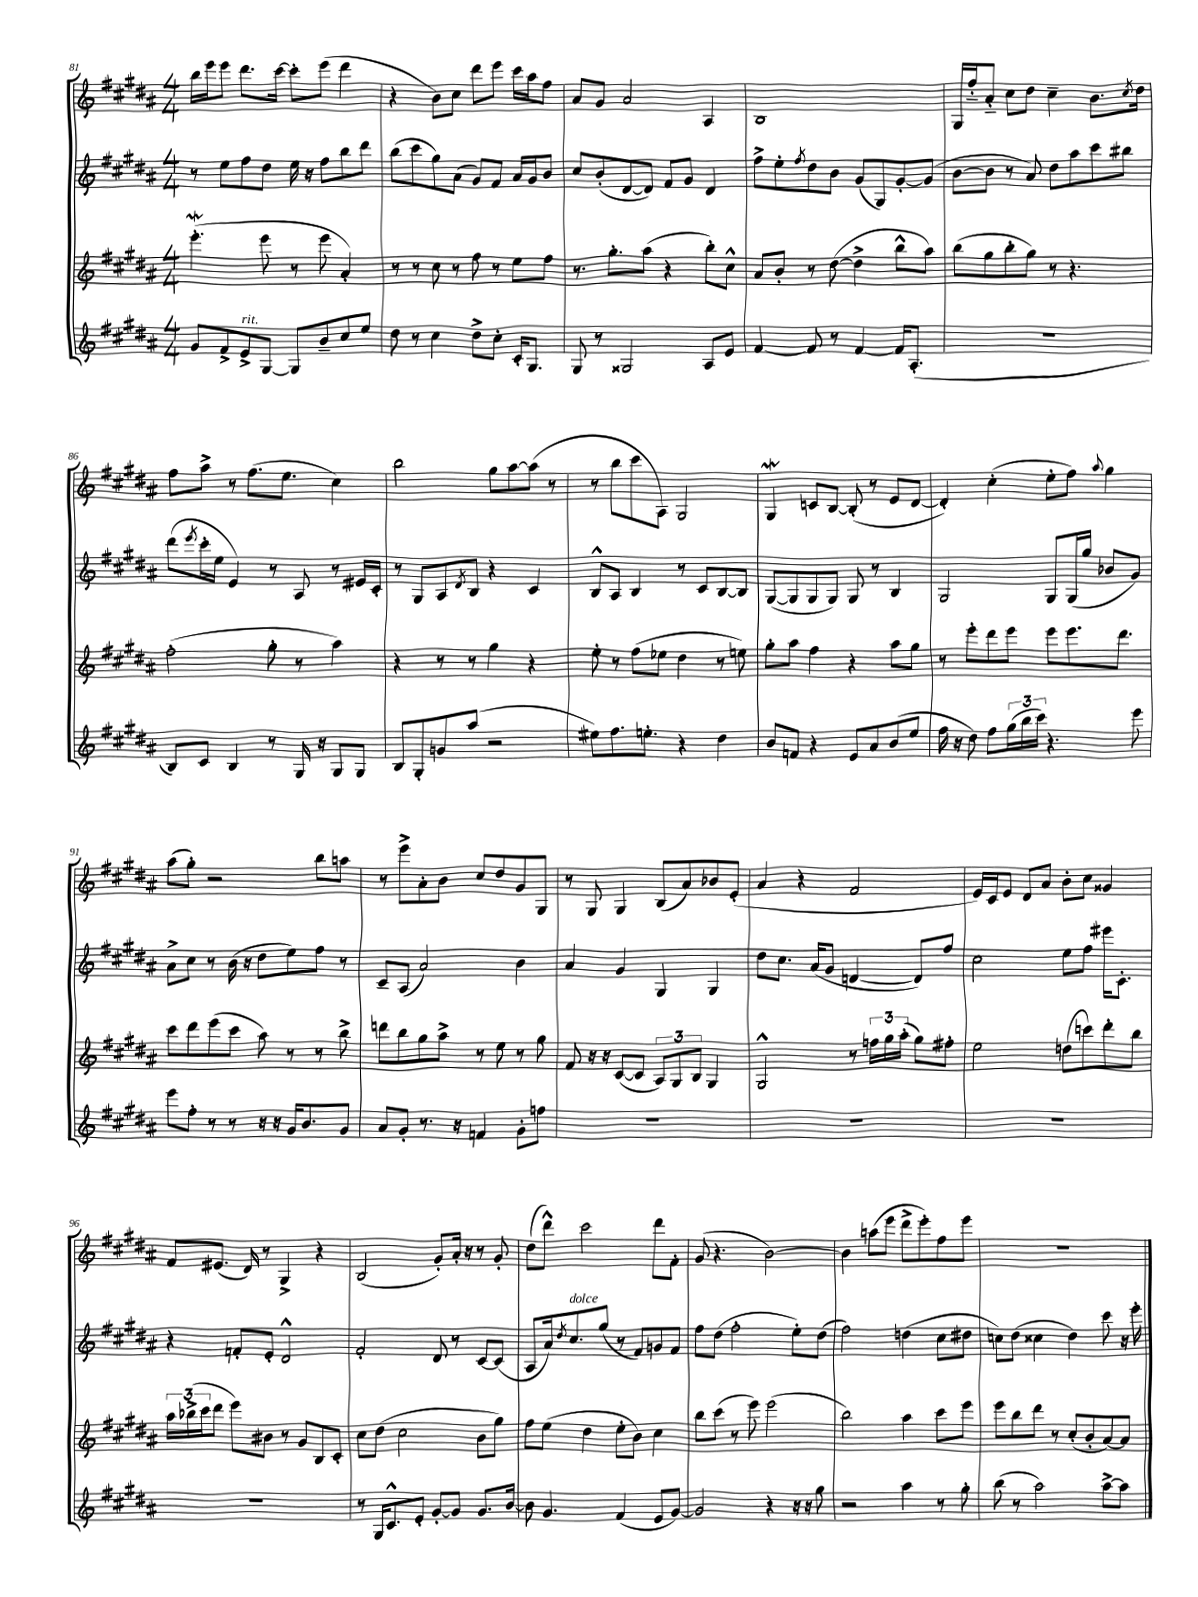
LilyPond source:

<<
\new StaffGroup <<
\new Staff = "s0" {
    \clef treble \key b \major \numericTimeSignature \time 4/4
    b''16 e'''16 e'''8 dis'''8. cis'''16~ cis'''8-. e'''8( dis'''4 |
    r4 b'8) cis''8 dis'''8 e'''8 cis'''16 ais''16 fis''8 |
    ais'8 gis'8 ais'2 ais4 |
    b1 |
    gis16 fis''16-_ ais'8-_ cis''8 dis''8 cis''4-- b'8. \acciaccatura { cis''8 } dis''16 |
    fis''8 ais''8-> r8 fis''8.( e''8. cis''4) |
    b''2 gis''8 ais''8~ ais''8( r8 |
    r8 b''8 cis'''8 ais8) gis2 |
    gis4\mordent c'8 b8~ b8-.( r8 e'8 dis'8~ |
    dis'4-.) cis''4-.( e''8-. fis''8) \appoggiatura { ais''8 } gis''4 |
    ais''8( gis''8-.) r2 b''8 a''8 |
    r8 e'''8-> ais'8-. b'8 cis''8 dis''8 gis'8 gis8 |
    r8 gis8 gis4 b8( ais'8) bes'8 e'8-.( |
    ais'4 r4 fis'2 |
    e'16) cis'16 e'8 dis'8 ais'8 b'8-. cis''8 gisis'4 |
    fis'8 eis'8.( dis'16) r8 gis4-> r4 |
    b2( gis'8-.) ais'16-. r16 r8 gis'8-. |
    dis''8( dis'''8-^) cis'''2 dis'''8 fis'8-. |
    gis'8( r4. b'2~) |
    b'4 a''8( e'''8 dis'''8-> e'''8-.) fis''8 e'''8 |
    R1 \bar "|." |
}
\new Staff = "s1" {
    \clef treble \key b \major \numericTimeSignature \time 4/4
    r8 e''8 fis''8 dis''8 e''16 r16 fis''8 b''8 dis'''8 |
    b''8( cis'''8 gis''8) ais'8( gis'8) fis'8 ais'16 gis'16 b'8 |
    cis''8 b'8-.( dis'8~ dis'8) fis'8 gis'8 dis'4 |
    fis''8-> e''8-. \acciaccatura { fis''8 } dis''8 b'8 gis'8( gis8) gis'8~-. gis'8( |
    b'8~ b'8 r8 ais'8) dis''8 ais''8 cis'''8 bis''8 |
    dis'''8( \acciaccatura { e'''8 } cis'''16-. e''16 e'4) r8 ais8 r8 eis'16 cis'16-. |
    r8 gis8 ais8 \acciaccatura { dis'8 } b8 r4 cis'4 |
    b8-^ ais8 b4 r8 cis'8 b8~ b8 |
    gis8~( gis8 gis8 gis8) gis8 r8 b4 |
    gis2 gis8 gis16( gis''16 bes'8 gis'8) |
    ais'8-> cis''8 r8 b'16( r16 dis''8 e''8) fis''8 r8 |
    cis'8-- ais8( ais'2) b'4 |
    ais'4 gis'4 gis4 gis4 |
    dis''8 cis''8. ais'16( gis'8 d'4~ d'8) fis''8 |
    cis''2 e''8 fis''8 eis'''16 cis'8.-. |
    r4 f'8-. e'8-. dis'2-^ |
    fis'2-. dis'8 r8 cis'8~ cis'8( |
    ais8 ais'16) \acciaccatura { dis''8 } cis''8.^\markup { \italic "dolce" } gis''8( r8 fis'8) g'8 fis'8 |
    fis''8 dis''8( fis''2-. e''8-.) dis''8( |
    fis''2) d''4( cis''8 dis''8 |
    c''8) dis''8( cisis''4 dis''4) cis'''8 r16 e'''16-. \bar "|." |
}
\new Staff = "s2" {
    \clef treble \key b \major \numericTimeSignature \time 4/4
    e'''4.-.\mordent( e'''8 r8 e'''8 ais'4-.) |
    r8 r8 cis''8 r8 fis''8 r8 e''8 fis''8 |
    r8. gis''8.-. ais''8( r4 b''8-.) cis''8-^ |
    ais'8 b'8-. r8 dis''8~( dis''4-> b''8-^ ais''8) |
    b''8( gis''8 b''8-. gis''8) r8 r4. |
    fis''2-.( gis''8-. r8 ais''4) |
    r4 r8 r8 gis''4 r4 |
    e''8-. r8 fis''8( ees''8 dis''4 r8 e''8) |
    gis''8-. ais''8 fis''4 r4 ais''8 gis''8 |
    r8 e'''8-. dis'''8 e'''8 e'''8 e'''8. dis'''8. |
    cis'''8 dis'''8 e'''8( cis'''8 ais''8) r8 r8 b''8-> |
    d'''8 b''8 gis''8 ais''8-> r8 e''8 r8 gis''8 |
    fis'8 r16 r16 cis'8~( cis'8 \tuplet 3/2 { ais8) gis8 b8 } gis4 |
    gis2-^ r8 \tuplet 3/2 { f''16 gis''16 ais''16-.( } gis''8) fis''8-. |
    e''2 d''8( c'''8) dis'''8-. b''8 |
    \tuplet 3/2 { ais''16 bes''16->( cis'''16 } dis'''8 e'''8) bis'8 r8 gis'8 b8 cis'8-. |
    cis''8 dis''8( cis''2 b'8 gis''8) |
    fis''8 e''8( dis''4 e''8-. b'8) cis''4 |
    b''8 cis'''8( r8 e'''8) e'''2( |
    b''2) ais''4 cis'''8 e'''8 |
    e'''8 b''8 dis'''8 r8 cis''8-.( b'8-. ais'8~) ais'8 \bar "|." |
}
\new Staff = "s3" {
    \clef treble \key b \major \numericTimeSignature \time 4/4
    gis'8 fis'8-> e'8->^\markup { \italic "rit." } gis8~ gis8 b'8-- cis''8 e''8 |
    dis''8 r8 cis''4 dis''8-> cis''8-. cis'16-. gis8. |
    gis8 r8 gisis2 ais8 e'8 |
    fis'4~ fis'8 r8 fis'4~ fis'16 ais8.-.( |
    r1 |
    b8) cis'8 b4 r8 gis16 r16 gis8 gis8 |
    b8 gis8-. g'8 ais''8( r2 |
    eis''8) fis''8. e''8.-. r4 dis''4 |
    b'8 f'8 r4 e'8 ais'8 b'8( e''8 |
    fis''16 r16 dis''8) fis''8 \tuplet 3/2 { gis''16( b''16 cis'''16) } r4. e'''8 |
    e'''8 fis''8-. r8 r8 r16 r16 gis'16 b'8. gis'8 |
    ais'8 gis'8-. r8. r16 f'4 gis'8-. f''8 |
    R1 |
    R1 |
    R1 |
    R1 |
    r8 gis16 cis'8.-^ e'8-. gis'8~-. gis'8 gis'8. b'16~ |
    b'8 gis'4. fis'4( e'8 gis'8~) |
    gis'2 r4 r16 r16 gis''8 |
    r2 ais''4 r8 gis''8-. |
    b''8( r8 ais''2) ais''8~-> ais''8 \bar "|." |
}
>>
>>
\layout { \context { \Score currentBarNumber = #81 } }
